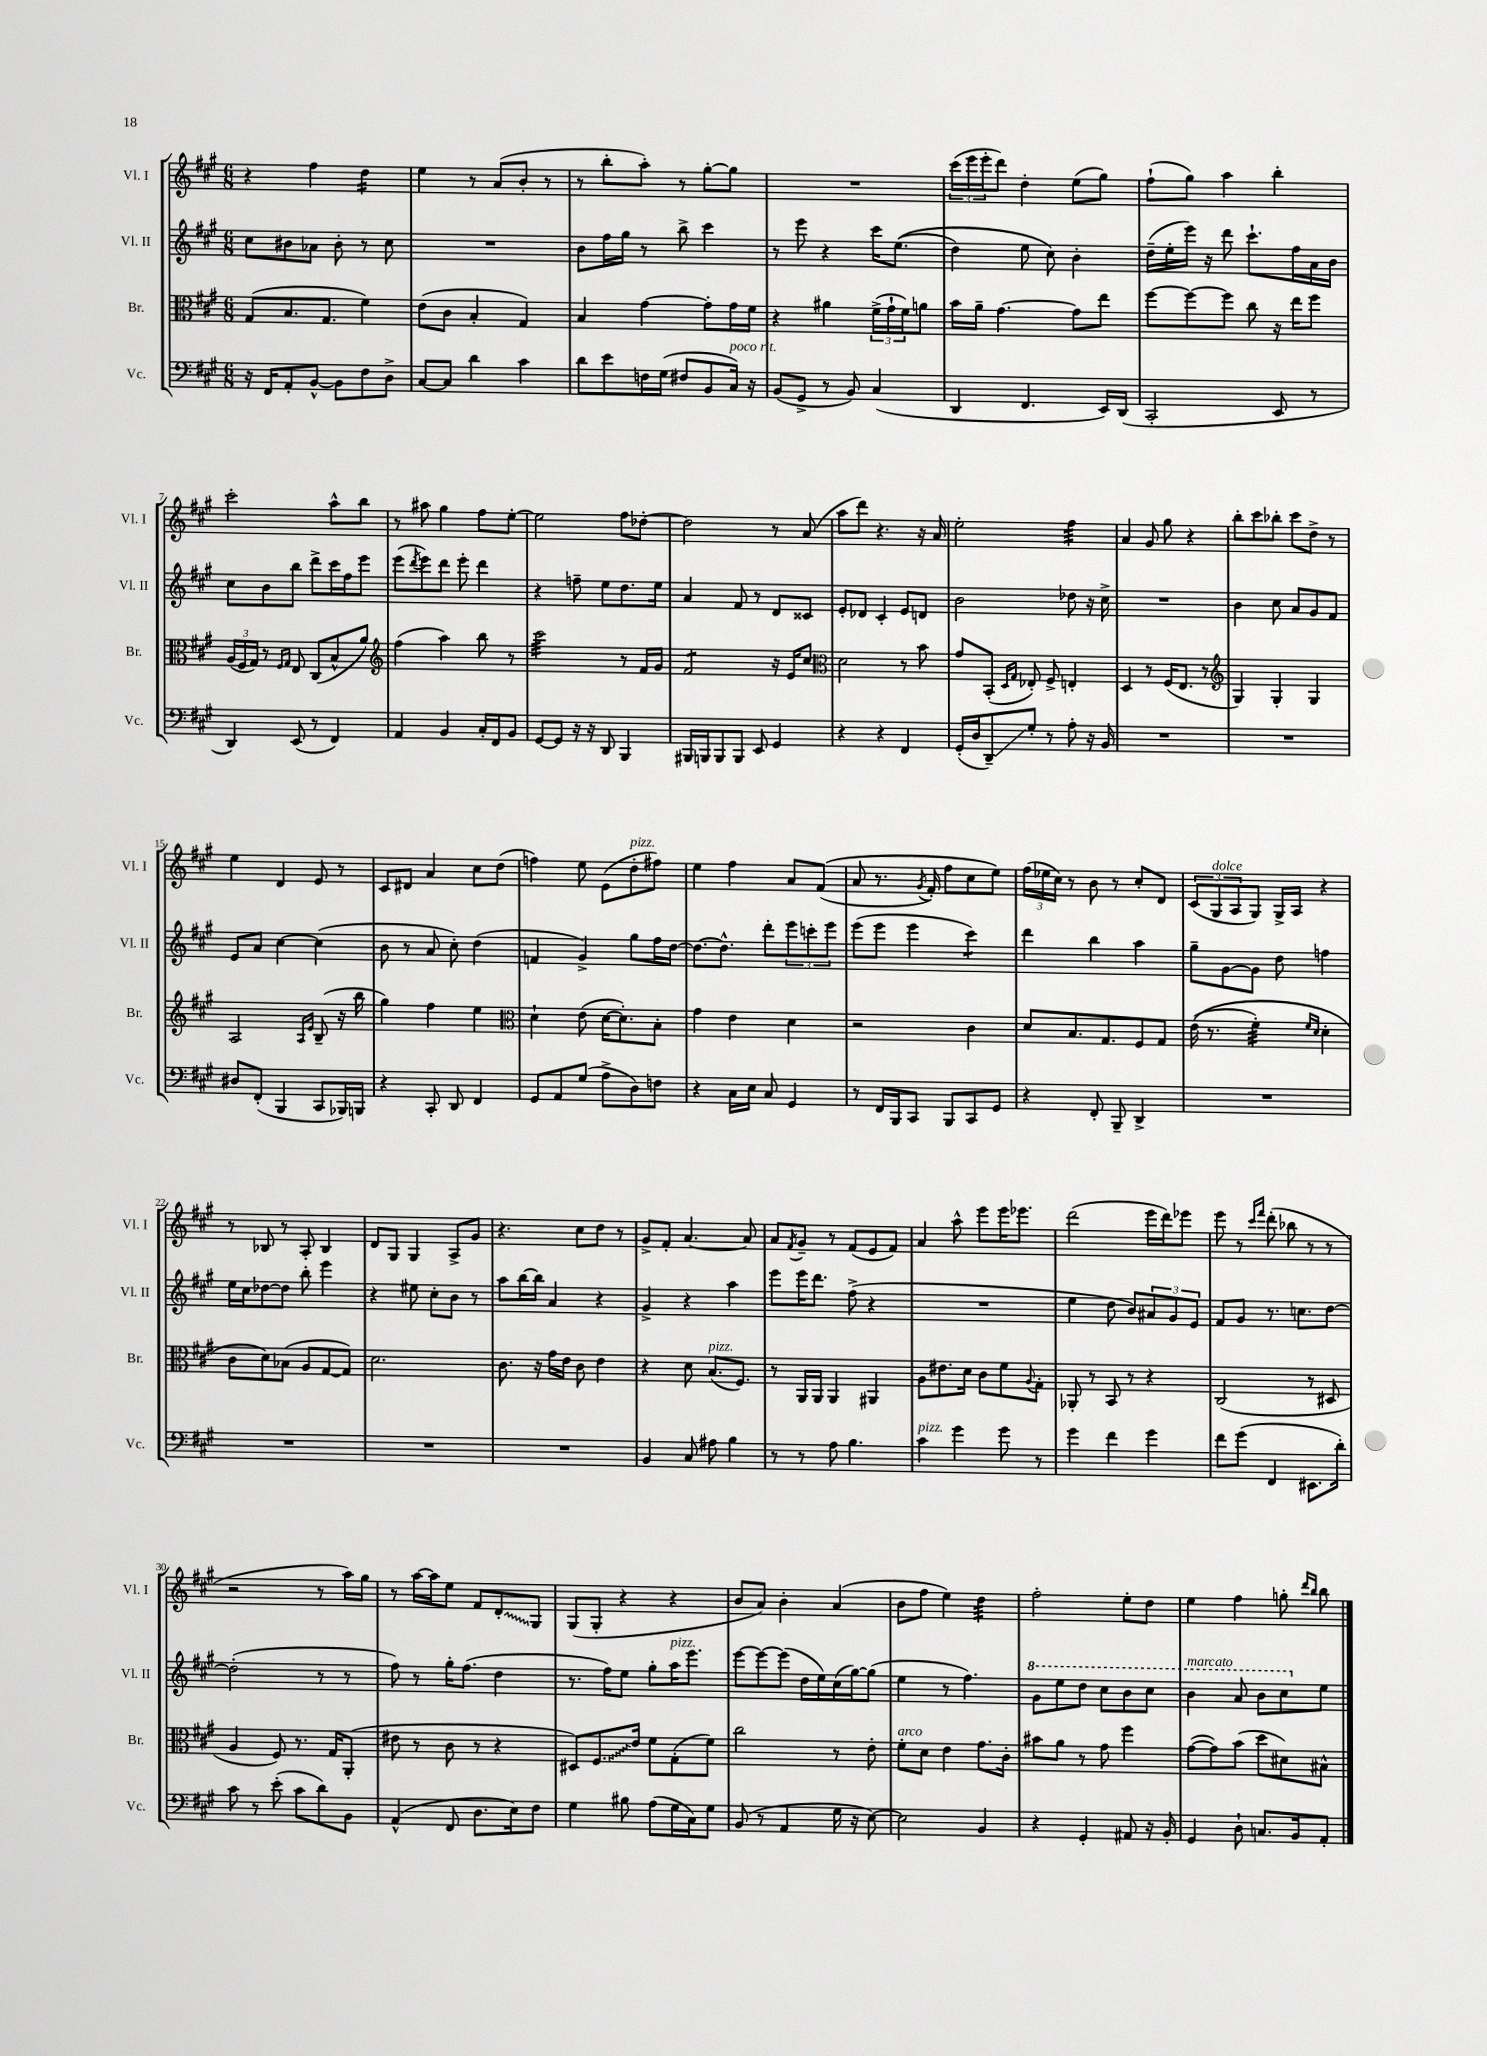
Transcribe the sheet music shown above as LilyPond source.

<<
\new StaffGroup <<
\new Staff = "s0" \with { instrumentName = "Vl. I" shortInstrumentName = "Vl. I" } {
    \clef treble \key a \major \numericTimeSignature \time 6/8
    r4 fis''4 d''4:16 |
    e''4 r8 a'8( b'8-. r8 |
    r8 b''8-. a''8-.) r8 gis''8~-. gis''8 |
    R2. |
    \tuplet 3/2 { cis'''16( e'''16 e'''16-. } d'''8) d''4-. e''8( gis''8) |
    fis''8-!( gis''8) a''4 b''4-. |
    cis'''2-. a''8-^ b''8 |
    r8 ais''8 gis''4 fis''8 e''8~-. |
    e''2 fis''8 des''8~-. |
    des''2 r8 a'8( |
    a''8 d'''8) r4. r16 a'16 |
    e''2-. fis''4:32 |
    a'4 gis'8 gis''8 r4 |
    b''8-. cis'''8 bes''8-. cis'''8 d''8-> r8 |
    e''4 d'4 e'8 r8 |
    cis'8 dis'8 a'4 cis''8 d''8( |
    f''4) e''8 e'8( d''8-.^\markup { \italic "pizz." } fis''8) |
    e''4 fis''4 a'8 fis'8(\( |
    a'8 r8. \acciaccatura { gis'8 } fis'16-.) fis''8 cis''8 e''8\) |
    \tuplet 3/2 { fis''16( ees''16 cis''16) } r8 b'8 r8 cis''8-. d'8 |
    \tuplet 3/2 { cis'8( gis8^\markup { \italic "dolce" } a8 } gis8) gis16-> a16 r4 |
    r8 bes8 r8 a8-. bes4 |
    d'8 gis8 gis4 a8-> gis'8 |
    r4. cis''8 d''8 r8 |
    gis'8-> fis'8-. a'4.~ a'8 |
    a'8 \acciaccatura { fis'8 } gis'8-- r8 fis'8( e'8 fis'8) |
    a'4 a''8-^ e'''8 e'''16 ees'''8. |
    d'''2( e'''16 d'''16) ees'''8 |
    e'''8 r8 \grace { cis'''16 fis'''16 } d'''8-.( bes''8 r8 r8 |
    r2 r8 a''16) gis''16 |
    r8 a''16~ a''16 e''8 fis'8 \once \override Glissando.style = #'zigzag d'8-.\glissando gis8 |
    gis8( gis8-. r4 r4 |
    b'8 a'8) b'4-. a'4( |
    b'8 fis''8 e''4) d''4:32 |
    fis''2-. e''8-. d''8 |
    e''4 fis''4 g''8-. \grace { d'''16 b''16 } b''8 \bar "|." |
}
\new Staff = "s1" \with { instrumentName = "Vl. II" shortInstrumentName = "Vl. II" } {
    \clef treble \key a \major \numericTimeSignature \time 6/8
    cis''8 bis'8 aes'8 bis'8-. r8 cis''8 |
    R2. |
    b'8 fis''16 gis''16 r8 b''8-> cis'''4 |
    r8 e'''8 r4 cis'''16 e''8.(\( |
    d''4) e''8 cis''8\) b'4-. |
    d''16--( e''16-. e'''16) r16 d'''8 cis'''8.-! fis''16 a'16 b'16 |
    cis''8 b'8 b''8 d'''8-> cis'''16 fis''16 e'''8 |
    e'''8( \acciaccatura { d'''8 } e'''8) d'''8 e'''8-. d'''4 |
    r4 f''8-- e''8 d''8. e''16 |
    a'4 fis'8 r8 d'8 cisis'8 |
    e'8-. des'8 cis'4-. e'8 d'8 |
    b'2 des''8 r16 cis''16-> |
    R2. |
    b'4 cis''8 a'8 gis'8 fis'8 |
    e'8 a'8 cis''4~ cis''4( |
    b'8 r8 a'8 cis''8-.) d''4( |
    f'4 gis'4->) gis''8 fis''16 d''16~ |
    d''8.~ d''8.-^ d'''8-. \tuplet 3/2 { e'''8 c'''8-. e'''8 } |
    e'''8( e'''8 e'''4 cis'''4:8) |
    d'''4 b''4 a''4 |
    gis''8-- gis'8~ gis'8 d''8 f''4 |
    e''16 cis''16 des''8~ des''8 b''8-. e'''4 |
    r4 eis''8 cis''8-. b'8 r8 |
    a''8 b''16~ b''16 a'4 r4 |
    gis'4-> r4 a''4 |
    e'''8 e'''16 d'''8. fis''8->( r4 |
    R2. |
    e''4 d''8 b'8) \tuplet 3/2 { ais'8 gis'8 e'8 } |
    fis'8 gis'8 r8. c''8. d''8~ |
    d''2-.( r8 r8 |
    fis''8) r8 gis''16-. fis''8.( d''4 |
    r8. fis''16) e''8 gis''8-. a''16^\markup { \italic "pizz." } e'''8. |
    e'''8~ e'''8~ e'''8( d''16 e''16) cis''16( gis''16~) gis''8( |
    e''4 r8 fis''4.) |
    \ottava #1 gis''8 e'''8 d'''8 cis'''8 b''8 cis'''8 |
    b''4^\markup { \italic "marcato" } a''8 b''8 cis'''8 \ottava #0 e''8 \bar "|." |
}
\new Staff = "s2" \with { instrumentName = "Br." shortInstrumentName = "Br." } {
    \clef alto \key a \major \numericTimeSignature \time 6/8
    gis8( b8. gis8. fis'4) |
    e'8( cis'8 b4-. gis4) |
    b4 gis'4~ gis'8-. gis'16 fis'16 |
    r4 ais'4 \tuplet 3/2 { fis'16->( gis'16-! fis'16) } a'8 |
    b'16 a'16-- gis'4.~ gis'8 e''8 |
    fis''8~ fis''8~ fis''8 cis''8 r16 e''16 fis''8 |
    \tuplet 3/2 { a16( fis16 gis16) } r8 \grace { fis16 gis16 } e8 cis8( b8-^ a'8) |
    \clef treble fis''4( a''4) b''8 r8 |
    cis'''2:32 r8 fis'16 gis'16 |
    fis'2:8 r16 e'16 cis''8 |
    \clef alto d'2 r8 b'8 |
    gis'8 b,8-.( \grace { d16 gis16 } ees8-.) fis8-> e4-. |
    d4 r8 fis16( e8. r8 |
    \clef treble gis4) gis4-. gis4 |
    a2 \grace { a16 e'16 } b8--( r16 b''16 |
    gis''4) fis''4 e''4 |
    \clef alto d'4-! e'8( d'16~ d'8.-.) b8-. |
    gis'4 e'4 d'4 |
    r2 cis'4 |
    d'8 b8. gis8. fis8 gis8 |
    e'16(\( r8. fis'4:32-.) \grace { fis'16 d'16 } d'4-. |
    cis'8 d'8\) bes8( a8 gis8~ gis8) |
    d'2. |
    cis'8. r16 gis'16 e'16 cis'8 e'4 |
    r4 d'8 b8.^\markup { \italic "pizz." }( fis8.) |
    r8 a,16 a,16 a,4 ais,4 |
    a8 eis'8. d'16 cis'8 fis'8 \appoggiatura { a8 } gis8-. |
    aes,8-. r8 b,8 r8 r4 |
    cis2( r8 dis8 |
    a4 fis8) r8. gis16 a,8-.( |
    eis'8 r8 cis'8 r8 r4 |
    dis8) \once \override Glissando.style = #'zigzag fis8.\glissando e'16 fis'8 gis8-.( fis'8) |
    cis''2 r8 e'8-. |
    fis'8-.^\markup { \italic "arco" } d'8 e'4 gis'8. cis'16-. |
    bis'8 a'8 r8 gis'8 fis''4 |
    gis'8~( gis'8) b'8( d''8 dis'8) bis8-^ \bar "|." |
}
\new Staff = "s3" \with { instrumentName = "Vc." shortInstrumentName = "Vc." } {
    \clef bass \key a \major \numericTimeSignature \time 6/8
    r16 fis,16 a,8-. b,8~-^ b,8 fis8 d8-> |
    cis8~ cis8 d'4 cis'4 |
    d'8 e'8 f16 gis16( fis8 b,8 cis16^\markup { \italic "poco rit." }) r16 |
    b,8( gis,8-> r8 b,8) cis4( |
    d,4 fis,4. e,16) d,16( |
    cis,2-. e,8 r8 |
    d,4) e,8( r8 fis,4) |
    a,4 b,4 cis16-. fis,16 b,8 |
    gis,8~ gis,8 r16 r16 d,8 b,,4 |
    bis,,16 b,,16 b,,8 b,,8 e,8 gis,4 |
    r4 r4 fis,4 |
    gis,16-.( d16 d,8--\glissando) gis8-. r8 a8-. r16 b,16 |
    R2. |
    R2. |
    dis8 fis,8-.( b,,4 cis,8 bes,,16) b,,16 |
    r4 cis,8-. d,8 fis,4 |
    gis,8 a,8 gis8( a8-> d8) f8 |
    r4 cis16 e16 cis8 gis,4 |
    r8 fis,16 b,,16 cis,8 b,,8 cis,8 gis,8 |
    r4 fis,8-. b,,8-- d,4-> |
    R2. |
    R2. |
    R2. |
    R2. |
    b,4 cis8 ais8 b4 |
    r8 r8 a8 b4. |
    cis'4^\markup { \italic "pizz." } gis'4 gis'8 r8 |
    gis'4 fis'4 gis'4 |
    fis'8 gis'8( fis,4 eis,8. d'16-.) |
    cis'8 r8 e'8-.( cis'8 d'8) b,8 |
    a,4-^( fis,8 d8. e16) fis8 |
    gis4 bis8 a8( gis16 cis16) gis8 |
    b,8( r8 a,4 gis16 r16 e8~) |
    e2 b,4 |
    r4 gis,4-. ais,8 r16 b,16-. |
    gis,4 d8-! c8. b,16 a,8-. \bar "|." |
}
>>
>>
